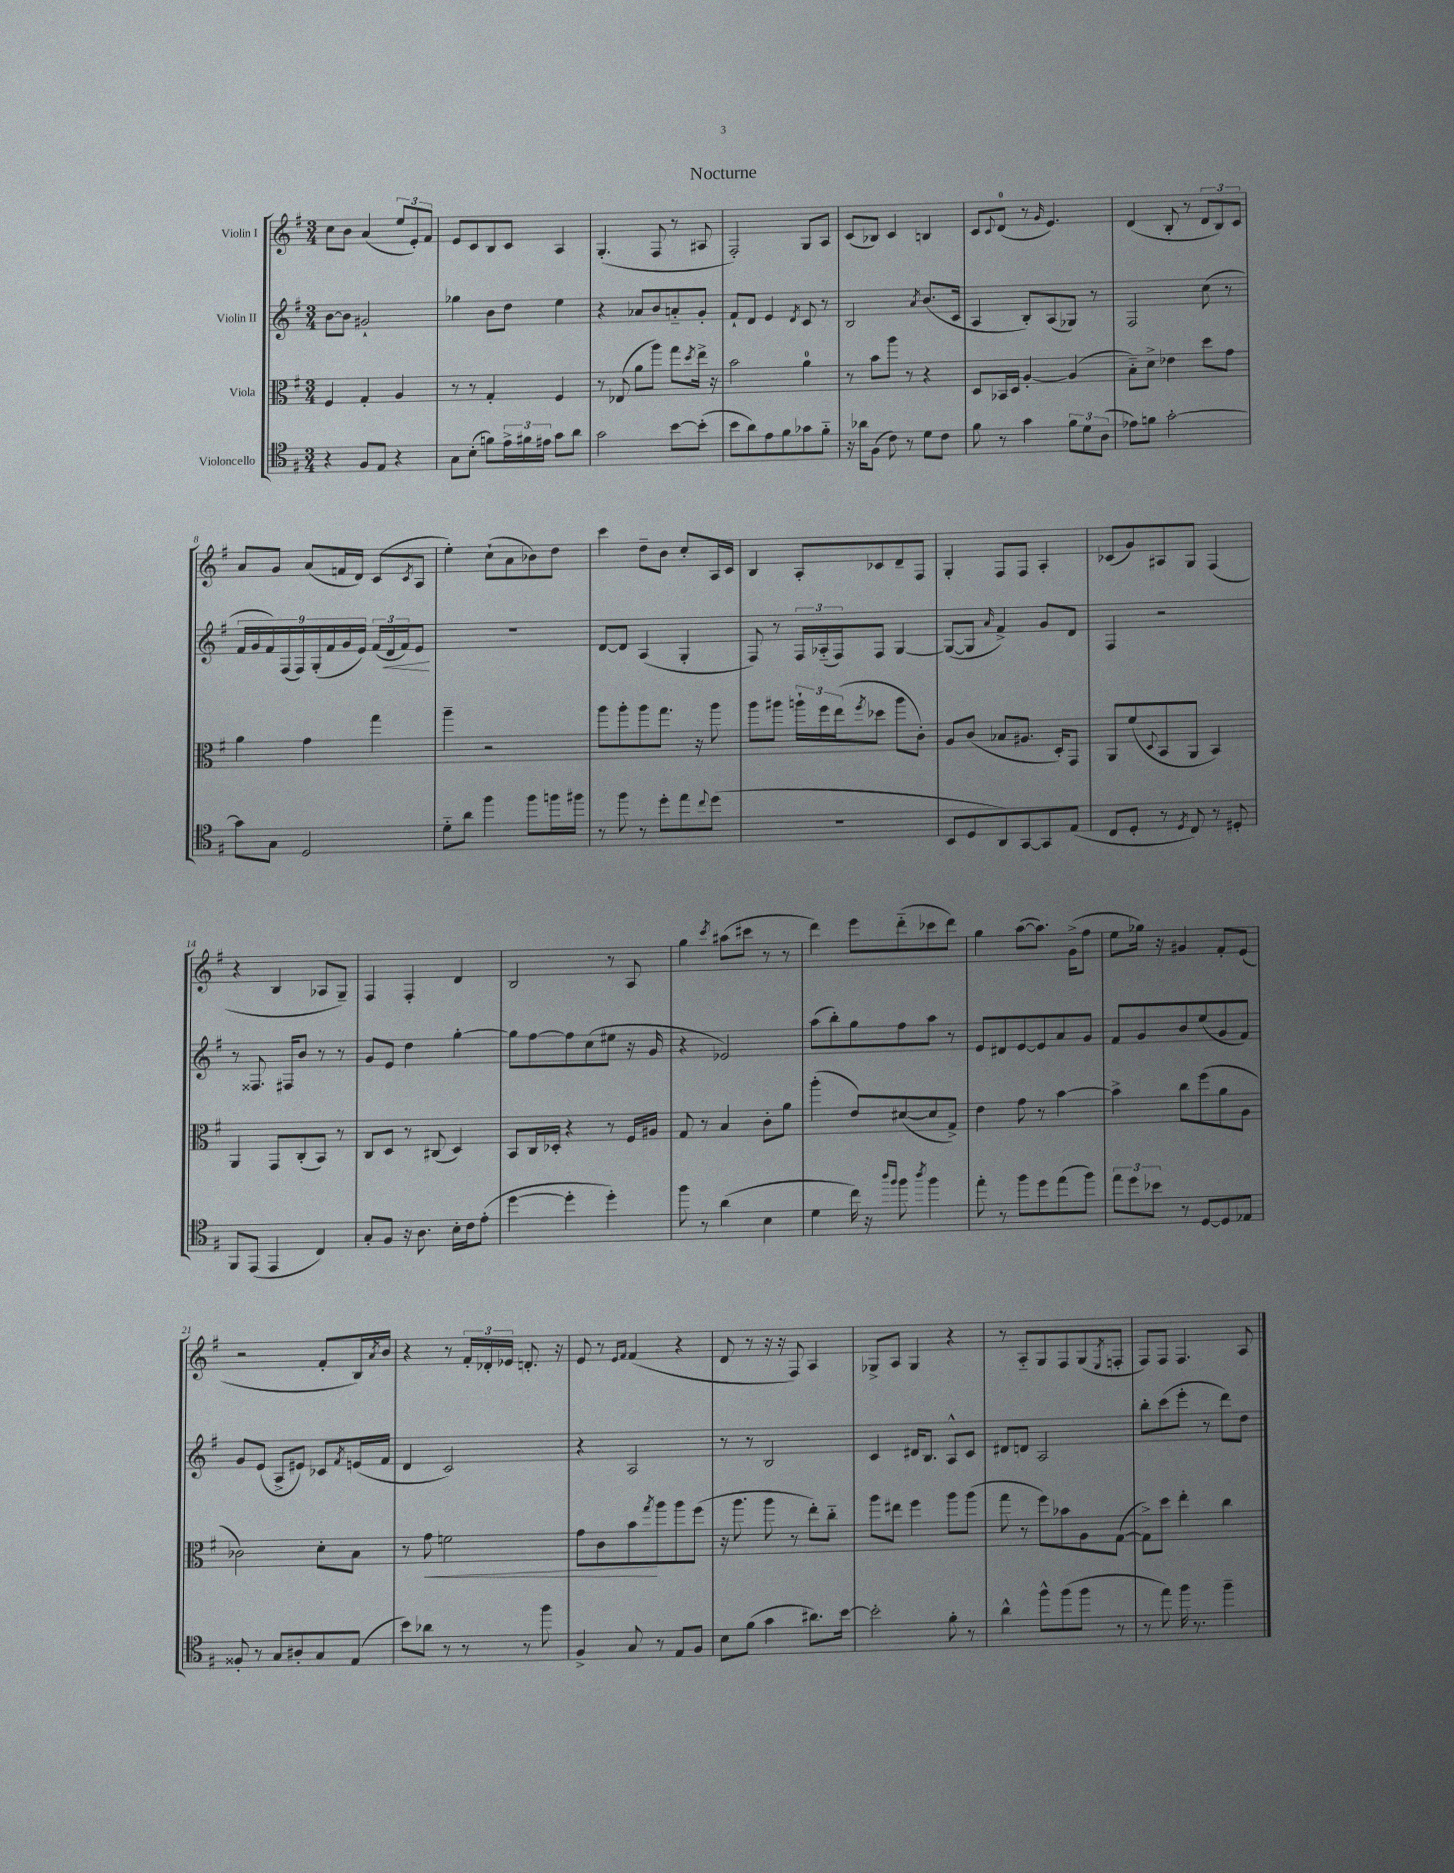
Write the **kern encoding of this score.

**kern	**kern	**dynam	**kern	**dynam	**kern
*part4	*part3	*part3	*part2	*part2	*part1
*staff4	*staff3	*staff3	*staff2	*staff2	*staff1
*I"Violoncello	*I"Viola	*	*I"Violin II	*	*I"Violin I
*clefC4	*clefC3	*	*clefG2	*	*clefG2
*k[f#]	*k[f#]	*	*k[f#]	*	*k[f#]
*M3/4	*M3/4	*	*M3/4	*	*M3/4
=1	=1	=1	=1	=1	=1
4r	4F#/	.	[8b\L	.	8cc\L
.	.	.	8b\J]	.	8b\J
8F#/L	4G'/	.	2g#X`/	.	(4a/
8E/J	.	.	.	.	.
4r	4A/	.	.	.	12ee/L
.	.	.	.	.	12e'/)
.	.	.	.	.	12f#/J
=2	=2	=2	=2	=2	=2
8G\L	8r	.	4gg-X\	.	8e/L
(8B'\J	8r	.	.	.	8c/
8fn\L)	4G'/	.	8b\L	.	8B/
24e^\L	.	.	8dd\J	.	8c/J
24f#X\	.	.	.	.	.
24e#X\JJ	.	.	.	.	.
8g\L	4F#/	.	4ee\	.	4A/
8a\J	.	.	.	.	.
=3	=3	=3	=3	=3	=3
2g\	8r	.	4r	.	(4.G'/
.	(8E-X/	.	.	.	.
.	8a\L	.	8a-X/L	.	.
.	8aa\J)	.	8b/	.	8F#/
[8b\L	8gg\L	.	8an/	.	8r
.	8qdd/	.	.	.	.
(8b'\J]	16ee^\Jk	.	8g'/J	.	8A#X/
.	16r	.	.	.	.
=4	=4	=4	=4	=4	=4
8b\L	2b\	.	8f#`/L	.	2F#'/)
8a\)	.	.	8d/J	.	.
8e\	.	.	4e/	.	.
8f#\	.	.	.	.	.
.	.	.	8qd/	.	.
8g-X\	4a\	.	8c/	.	8G/L
8f#\J	.	.	8r	.	8A/J
=5	=5	=5	=5	=5	=5
16r	8r	.	2B/	.	(8c/L
16a-X\KL	.	.	.	.	.
(8F#\J	8b\L	.	.	.	8B-X/J)
8c\)	8aa\J	.	.	.	4c/
8r	8r	.	.	.	.
.	.	.	8qa/	.	.
8d\L	4r	.	(8.b/L	.	4Bn/
8c\J	.	.	.	.	.
.	.	.	16c/Jk	.	.
=6	=6	=6	=6	=6	=6
8f#\	8D/L	.	4A/	.	8c/L
.	.	.	.	.	8qqc/
8r	16BB-X/L	.	.	.	(8d/J
.	16D/JJ	.	.	.	.
4g\	[4A'/	.	8B'/L)	.	8r
.	.	.	.	.	16qqg/
.	.	.	(8A/	.	4.e/)
12f#\L	(4A/]	.	8G-X/J)	.	.
12d\	.	.	.	.	.
.	.	.	8r	.	.
(12A\J	.	.	.	.	.
=7	=7	=7	=7	=7	=7
8e-X\L)	8B\L)	.	2F#/	.	(4d/
8fn\J	8d^\J	.	.	.	.
[2g'\	4e-X\	.	.	.	8B'/
.	.	.	.	.	8r
.	8dd\L	.	(8cc\	.	12d/L
.	.	.	.	.	12B/)
.	8g\J	.	8r	.	.
.	.	.	.	.	12c/J
!!LO:LB:g=z
=8	=8	=8	=8	=8	=8
8g\L]	4a\	.	18f#/LL	.	8a/L
.	.	.	18g/	.	.
.	.	.	18f#/)	.	.
8G\J	.	.	.	.	8g/J
.	.	.	(18F#/	.	.
.	.	.	18F#/)	.	.
2D/	4g\	.	.	.	(8a/L
.	.	.	(18G'/	.	.
.	.	.	18f#/	.	.
.	.	.	.	.	16fn/L
.	.	.	18g/	.	.
.	.	.	.	.	16d/JJ)
.	.	.	18e/JJ)	.	.
.	4gg\	.	(24f#/LL	.	(8c/L
!	!	!	!	!LO:HP:b	!
.	.	.	24d/	<	.
.	.	.	24f#/J)	.	.
.	.	.	.	.	8qc/
.	.	.	8e/J	.	8A/J
.	.	.	.	[	.
=9	=9	=9	=9	=9	=9
8d\L	4aa~\	.	2.r	.	4ee'\)
8a\J	.	.	.	.	.
4ff#\	2r	.	.	.	(8cc`\L
.	.	.	.	.	8a\
8ff#\L	.	.	.	.	8b-X\)
16ffn\L	.	.	.	.	8dd\J
16ff#X\JJ	.	.	.	.	.
=10	=10	=10	=10	=10	=10
8r	8aa\L	.	[8d/L	.	4ccc\
8ff#\	8aa'\	.	8d/J]	.	.
8r	8aa\	.	(4A/	.	8dd~\L
8dd'\L	8.gg\J	.	.	.	8b\J
8ee\	.	.	4G'/	.	8cc'/L
.	16r	.	.	.	.
8qqcc/	.	.	.	.	.
(8dd\J	8aa\	.	.	.	16A/L
.	.	.	.	.	16c/JJ
=11	=11	=11	=11	=11	=11
2.r	8aa\L	.	8F#/)	.	4B/
.	8aa#X\J	.	8r	.	.
.	24aan`\LL	.	24F#/LL	.	8A'/L
.	24ff#\	.	(24A-X/	.	.
.	(24ee\J	.	24F#/J)	.	.
.	8qff#/	.	.	.	.
.	8dd-X\J	.	8F#/J	.	8c-X/
.	8aa\L	.	[4G/	.	8d~/
.	8c'\J)	.	.	.	8F#/J
=12	=12	=12	=12	=12	=12
8BB/L	8A/L	.	(8G/L_	.	4G'/
8D/	(8c/J	.	8G/J]	.	.
.	.	.	16qqa/	.	.
8AA/)	8B-X/L	.	4f#^/)	.	8F#/L
[8GG/	8.A#X/J	.	.	.	8F#/J
8GG/]	.	.	8g/L	.	4A'/
.	16D'/KL)	.	.	.	.
(8E/J	8GG/J	.	8d/J	.	.
=13	=13	=13	=13	=13	=13
8C/L	8AA/L	.	4F#/	.	(8c-X/L
8D'/J	(8f#/	.	.	.	8g/)
.	8qqD/	.	.	.	.
8r	8BB/	.	2r	.	8A#X/
8qD/	.	.	.	.	.
8C/)	8AA/J	.	.	.	8G/J
8r	4BB/)	.	.	.	(4F#/
8D#X'/	.	.	.	.	.
!!LO:LB:g=z
=14	=14	=14	=14	=14	=14
8FF#/L	4AA/	.	8r	.	4r
(8EE/J	.	.	8.F##X/	.	.
4EE/	8GG/L	.	.	.	4B/
.	.	.	16F#X/KL	.	.
.	(8C'/	.	8b/J	.	.
4C/)	8BB/J)	.	8r	.	8A-X/L
.	8r	.	8r	.	8G~/J)
=15	=15	=15	=15	=15	=15
8G'/L	8C/L	.	8g/L	.	4F#/
8F#/J	8D/J	.	8e/J	.	.
16r	8r	.	4dd\	.	4F#'/
8.A\	.	.	.	.	.
.	(8C#X/	.	.	.	.
16B'\LL	4D/)	.	[4gg'\	.	4d/
16c\J	.	.	.	.	.
(8e'\J	.	.	.	.	.
=16	=16	=16	=16	=16	=16
[4dd\	8BB/L	.	8gg\L]	.	2B/
.	16C/L	.	[8ff#\	.	.
.	16D-X'/JJ	.	.	.	.
4dd'\]	4r	.	8ff#\]	.	.
.	.	.	(8cc\	.	.
4dd'\)	8r	.	8ee#X\J	.	8r
.	16F#/LL	.	16r	.	8A/
.	16A#X/JJ	.	16g/	.	.
=17	=17	=17	=17	=17	=17
8ff#\	8G/	.	4r	.	4gg\
8r	8r	.	.	.	.
.	.	.	.	.	8qccc/
(4a\	4B/	.	2e-X/)	.	(8aa#X\L
.	.	.	.	.	8ccc#X\J
4B\	8c'\L	.	.	.	8r
.	8a\J	.	.	.	8r
=18	=18	=18	=18	=18	=18
4d\	(4aa'\	.	(8aa\L	.	4ddd\)
.	.	.	8bb'\)	.	.
16cc\)	8e/L)	.	8gg\	.	8eee\L
16r	.	.	.	.	.
16qqaa/LL	.	.	.	.	.
16qqff#/JJ	.	.	.	.	.
8ff#\	([8d#X/	.	8ff#\	.	(8ddd\
8qaa/	.	.	.	.	.
4ff#\	8d#/]	.	8aa\J	.	8ccc-X\
.	8G^/J)	.	8r	.	8ddd\J)
=19	=19	=19	=19	=19	=19
8ee'\	4e\	.	8e/L	.	4gg\
8r	.	.	8d#X/	.	.
8ff#\L	8g\	.	[8e/	.	([8aa\L
8dd\	8r	.	8e/]	.	8.aa\J])
(8ee\	[4b\	.	8a/	.	.
.	.	.	.	.	(16g^\KL
8ff#\J)	.	.	8g/J	.	8ff#\J
=20	=20	=20	=20	=20	=20
12ee\L	4b^\]	.	8f#/L	.	8ee\L
12dd\	.	.	.	.	.
.	.	.	8g/	.	16gg-X\Jk)
12b-X\J	.	.	.	.	.
.	.	.	.	.	16r
8r	8cc\L	.	8b/	.	4g#X/
[8D/L	(8ff#\	.	(8ee/	.	.
8D/]	8a\	.	8g/	.	8f#'/L
8E-X/J	8A\J	.	8f#/J)	.	(8e/J
!!LO:LB:g=z
=21	=21	=21	=21	=21	=21
8F##X'/	2c-X\)	.	8g/L	.	2r
8r	.	.	(8e/J	.	.
8G/L	.	.	8A^/L	.	.
8A#X'/	.	.	8e#X/J)	.	.
8G/	8d'\L	.	8c-X/L	.	8f#'/L
.	.	.	8qf#/	.	.
(8E/J	8B\J	.	(16en/L	.	16B/L)
.	.	.	.	.	8qa/
.	.	.	16f#/JJ	.	16b/JJ
=22	=22	=22	=22	=22	=22
8b\L)	8r	.	4d/	.	4r
!	!	!LO:HP:b	!	!	!
8a-X\J	8g\	<	.	.	.
8r	2fn\	.	2c/)	.	8r
8r	.	.	.	.	24f#'/LL
.	.	.	.	.	24d-X'/
.	.	.	.	.	24e-X/JJ
8r	.	.	.	.	8.dn'/
8ff#\	.	.	.	.	.
.	.	.	.	.	16r
=23	=23	=23	=23	=23	=23
4F#^/	8g\L	.	4r	.	8e/
.	8c\	.	.	.	8r
.	.	.	.	.	16qqe/LL
.	.	.	.	.	16qqf#/JJ
8G/	8b\	.	2A/	.	(4f#/
.	8qgg/	.	.	.	.
8r	8aa\	[	.	.	.
8E/L	8aa\	.	.	.	4r
8F#/J	(8ff#\J	.	.	.	.
=24	=24	=24	=24	=24	=24
8B\L	16r	.	8r	.	8d/
.	8.aa\	.	.	.	.
(8f#\J	.	.	8r	.	8r
4g\	8aa\	.	2B/	.	16r
.	.	.	.	.	16r
.	8r	.	.	.	8F#/)
8.a#X\L)	8ee'\L)	.	.	.	4A/
.	8cc\J	.	.	.	.
[16b\Jk	.	.	.	.	.
=25	=25	=25	=25	=25	=25
2b'\]	8aa\L	.	4c/	.	8G-X^/L
.	8ee#X\J	.	.	.	8A/J
.	4ff#\	.	16d#X/KL	.	4G-/
.	.	.	8.B/J	.	.
8f#'\	8aa\L	.	8A^^/L	.	4r
8r	(8aa\J	.	8c/J	.	.
=26	=26	=26	=26	=26	=26
4a^^\	8gg\	.	8d#X/L	.	8r
.	8r	.	8dn/J	.	8A/L
8ff#^^\L	8ff#\L)	.	2A/	.	8G/
(8ff#\	8b-X\	.	.	.	8F#/
8ff#\J	8A\	.	.	.	(8G/
.	.	.	.	.	8qE/
8r	([8G\J	.	.	.	8Fn'/J
=27	=27	=27	=27	=27	=27
8r	8G^\L])	.	8bb'\L	.	8F#/L)
8ee\)	8dd\J	.	(8ccc\	.	8F#/J
16ff#\	4ee'\	.	8eee'\J	.	4.F#/
8.r	.	.	.	.	.
.	.	.	8r	.	.
4ff#~\	4cc\	.	8ddd\L)	.	.
.	.	.	8dd\J	.	8A/
==	==	==	==	==	==
*-	*-	*-	*-	*-	*-
